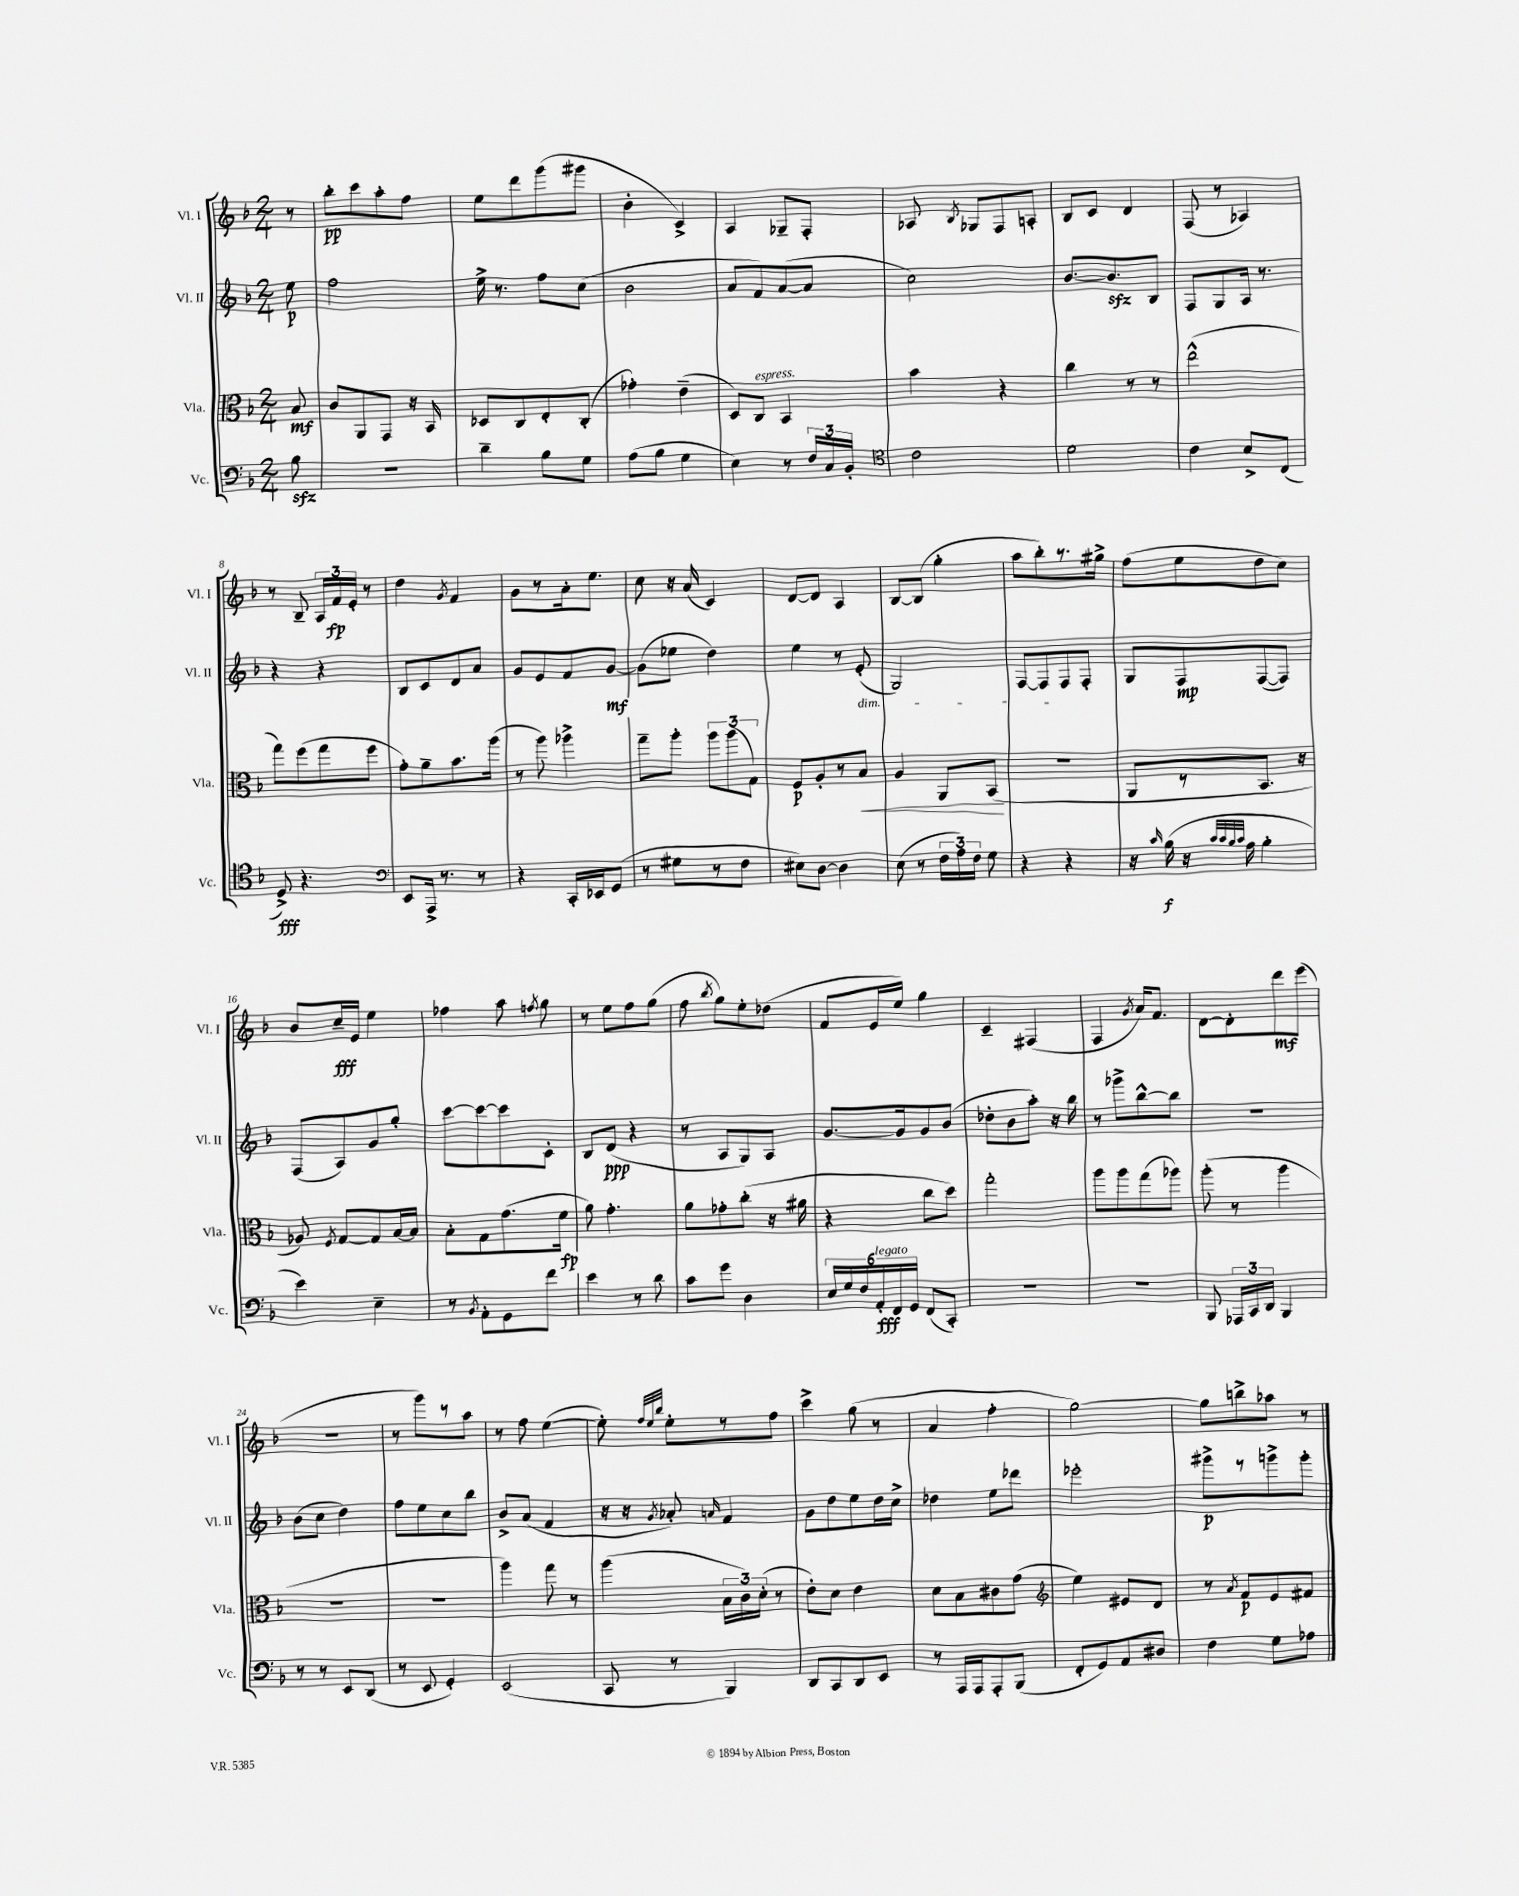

**kern	**dynam	**kern	**dynam	**kern	**dynam	**kern	**dynam
*part4	*part4	*part3	*part3	*part2	*part2	*part1	*part1
*staff4	*staff4	*staff3	*staff3	*staff2	*staff2	*staff1	*staff1
*I"Vc.	*	*I"Vla.	*	*I"Vl. II	*	*I"Vl. I	*
*I'Vc.	*	*I'Vla.	*	*I'Vl. II	*	*I'Vl. I	*
*clefF4	*	*clefC3	*	*clefG2	*	*clefG2	*
*k[b-]	*	*k[b-]	*	*k[b-]	*	*k[b-]	*
*M2/4	*	*M2/4	*	*M2/4	*	*M2/4	*
=	=	=	=	=	=	=	=
8B-zz\	.	8B-/	mf	8ee\	p	8r	.
=1	=1	=1	=1	=1	=1	=1	=1
2r	.	8c/L	.	2ff\	.	8bb-'\L	pp
.	.	8AA/	.	.	.	8ccc\	.
.	.	8GG/J	.	.	.	8aa'\	.
.	.	16r	.	.	.	8ff\J	.
.	.	16BB-/	.	.	.	.	.
=2	=2	=2	=2	=2	=2	=2	=2
4d~\	.	8D-X/L	.	16ee^\	.	8ee\L	.
.	.	.	.	8.r	.	.	.
.	.	8C/	.	.	.	8ddd\	.
8B-\L	.	8E'/	.	8ff\L	.	(8ggg\	.
8G\J	.	(8C'/J	.	(8cc\J	.	8ggg#X\J	.
=3	=3	=3	=3	=3	=3	=3	=3
(8A\L	.	4g-X'\)	.	2b-\	.	4b-'\	.
8B-\J	.	.	.	.	.	.	.
4G\	.	(4e~\	.	.	.	4c^/)	.
=4	=4	=4	=4	=4	=4	=4	=4
4E\)	.	8D/L)	.	8a/L	.	4A/	.
!	!	!LO:TX:a:i:t=espress.	!	!	!	!	!
.	.	8C/J	.	8f/)	.	.	.
8r	.	4BB-/	.	([8a/	.	8G-X~/L	.
24F/LL	.	.	.	8a/J]	.	8F'/J	.
24C/	.	.	.	.	.	.	.
24BB-'/JJ	.	.	.	.	.	.	.
=5	=5	=5	=5	=5	=5	=5	=5
*clefC4	*	*	*	*	*	*	*
2c\	.	4b-\	.	2cc\)	.	8A-X/	.
.	.	.	.	.	.	8qB-/	.
.	.	.	.	.	.	8G-X/L	.
.	.	4r	.	.	.	8F/	.
.	.	.	.	.	.	8An'/J	.
=6	=6	=6	=6	=6	=6	=6	=6
2d\	.	4cc\	.	[8.b-/L	.	8B-/L	.
.	.	.	.	.	.	8c/J	.
.	.	.	.	8.b-zz/]	.	.	.
.	.	8r	.	.	.	4d/	.
.	.	8r	.	8B-/J	.	.	.
=7	=7	=7	=7	=7	=7	=7	=7
4c\	.	(2ee^^\	.	8F/L	.	(8F/	.
.	.	.	.	8G/	.	8r	.
8B-^/L	.	.	.	16A/Jk	.	4A-X/)	.
.	.	.	.	8.r	.	.	.
(8C/J	.	.	.	.	.	.	.
!!LO:LB:g=z
=8	=8	=8	=8	=8	=8	=8	=8
8D^/)	fff	8gg\L)	.	4r	.	8r	.
4.r	.	(8ff\	.	.	.	8B-~/	.
.	.	8gg\	.	4r	.	24A/LL	.
.	.	.	.	.	.	24f/	fp
.	.	.	.	.	.	24e'/JJ	.
.	.	8ff\J	.	.	.	8r	.
=9	=9	=9	=9	=9	=9	=9	=9
*clefF4	*	*	*	*	*	*	*
8EE/L	.	8g'\L)	.	8B-/L	.	4dd\	.
16AAA^/Jk	.	8a~\	.	8c/	.	.	.
8.r	.	.	.	.	.	.	.
.	.	.	.	.	.	8qg/	.
.	.	8.b-\	.	8d/	.	4f/	.
8r	.	.	.	8a/J	.	.	.
.	.	(16aa\Jk	.	.	.	.	.
=10	=10	=10	=10	=10	=10	=10	=10
4r	.	8r	.	8g/L	.	8g\L	.
.	.	8aa\)	.	8e/	.	8r	.
16CC'/LL	.	4aa-X^\	.	8f/	.	16a'\k	.
16EE-X/J	.	.	.	.	.	8.ee\J	.
(8GG/J	.	.	.	[8g/J	mf	.	.
=11	=11	=11	=11	=11	=11	=11	=11
8r	.	8gg~\L	.	(8g\L]	.	8cc\	.
8G#X\L	.	8aa'\J	.	8ee-X\J	.	16r	.
.	.	.	.	.	.	(16a/	.
8r	.	12aa\L	.	4dd\)	.	4c/)	.
.	.	(12aa\	.	.	.	.	.
8F\J	.	.	.	.	.	.	.
.	.	12G\J)	.	.	.	.	.
=12	=12	=12	=12	=12	=12	=12	=12
8E#X\L)	.	8F/L	p	4ee\	.	[8d/L	.
[8D\J	.	8A'/	.	.	.	8d/J]	.
4D\]	.	8r	.	8r	.	4A/	.
!	!	!	!	!LO:TX:b:i:t=dim.	!	!	!
!	!	!	!LO:HP:b	!	!	!	!
.	.	8B-/J	<	(8e'/	.	.	.
=13	=13	=13	=13	=13	=13	=13	=13
(8E\	.	4A/	.	2G/)	.	[8B-/L	.
8r	.	.	.	.	.	(8B-/J]	.
24F\LL	.	8AA/L	.	.	.	4gg'\	.
24A\)	.	.	.	.	.	.	.
24F\JJ	.	.	.	.	.	.	.
8G\	.	(8BB-/J	.	.	.	.	.
.	.	.	[	.	.	.	.
=14	=14	=14	=14	=14	=14	=14	=14
4r	.	2r	.	[8F/L	.	8aa\L	.
.	.	.	.	8F/]	.	8bb-'\)	.
4r	.	.	.	8F/	.	8.r	.
.	.	.	.	8F'/J	.	.	.
.	.	.	.	.	.	16gg#X^\Jk	.
=15	=15	=15	=15	=15	=15	=15	=15
16r	.	8AA/L	.	8G/L	.	(8ff\L	.
16qqc/	.	.	.	.	.	.	.
(16B-\	f	.	.	.	.	.	.
16r	.	8r	.	8F/	mp	8ee\	.
32qqc/LLL	.	.	.	.	.	.	.
32qqc/	.	.	.	.	.	.	.
32qqB-/	.	.	.	.	.	.	.
32qqc/JJJ	.	.	.	.	.	.	.
16A\	.	.	.	.	.	.	.
4B-'\	.	8.BB-/J	.	([8F/	.	8dd\	.
.	.	.	.	8F/J])	.	8cc\J)	.
.	.	16r	.	.	.	.	.
!!LO:LB:g=z
=16	=16	=16	=16	=16	=16	=16	=16
4e\)	.	8A-X/)	.	(8F/L	.	8b-/L	.
.	.	8qF/	.	.	.	.	.
.	.	[8G/L	.	8A/)	.	16cc~/L	fff
.	.	.	.	.	.	16e/JJ	.
4E~\	.	8G/]	.	8g/	.	4ee\	.
.	.	[16B-/L	.	8gg'/J	.	.	.
.	.	16B-/JJ]	.	.	.	.	.
=17	=17	=17	=17	=17	=17	=17	=17
8r	.	8B-'\L	.	[8ccc\L	.	4ff-X\	.
8qBB-/	.	.	.	.	.	.	.
8AA'\L	.	8G\	.	8ccc\_	.	.	.
8GG\	.	(8.g\	.	8ccc\]	.	8aa\	.
.	.	.	.	.	.	8qffn/	.
8f\J	.	.	.	8c'\J	.	8gg\	.
.	.	16f\Jk	fp	.	.	.	.
=18	=18	=18	=18	=18	=18	=18	=18
4e\	.	8a\)	.	8B-/L	.	8r	.
.	.	4.g'\	.	(8d/J	ppp	8ee\L	.
8r	.	.	.	4r	.	8ff\	.
8d\	.	.	.	.	.	(8gg\J	.
=19	=19	=19	=19	=19	=19	=19	=19
8c\L	.	8a\L	.	8r	.	8ff\	.
.	.	.	.	.	.	8qbb-/	.
8g\J	.	8g-X'\	.	8A/L	.	8gg\L)	.
4D\	.	(8cc'\J	.	8G/)	.	8ee'\	.
.	.	16r	.	8A/J	.	(8dd-X\J	.
.	.	16a#X\	.	.	.	.	.
=20	=20	=20	=20	=20	=20	=20	=20
24E/LL	.	4r	.	[8.g/L	.	8f/L	.
24G/	.	.	.	.	.	.	.
24F/	.	.	.	.	.	.	.
!LO:TX:a:i:t=legato	!	!	!	!	!	!	!
24AA'/	fff	.	.	.	.	16e/L	.
24FF/	.	.	.	.	.	.	.
.	.	.	.	16g/k]	.	16ee/JJ)	.
24GG/JJ	.	.	.	.	.	.	.
(8FF/L	.	8cc\L	.	8g/	.	4gg\	.
8CC'/J)	.	8dd\J)	.	(8b-/J	.	.	.
=21	=21	=21	=21	=21	=21	=21	=21
2r	.	2gg'\	.	8dd-X'\L	.	4c~/	.
.	.	.	.	8b-\	.	.	.
.	.	.	.	8aa'\J)	.	(4F#X/	.
.	.	.	.	16r	.	.	.
.	.	.	.	16bb-\	.	.	.
=22	=22	=22	=22	=22	=22	=22	=22
2r	.	8aa\L	.	8r	.	4F/	.
.	.	8aa\	.	8ggg-X^\L	.	.	.
.	.	.	.	.	.	8qg/	.
.	.	(8gg\	.	[8bb-^^\	.	16a/KL)	.
.	.	.	.	.	.	8.f/J	.
.	.	8aa-X\J)	.	8bb-\J]	.	.	.
=23	=23	=23	=23	=23	=23	=23	=23
8BBB-/	.	(8aa'\	.	2r	.	[8d\L	.
24AAA-X/LL	.	8r	.	.	.	8d'\]	.
24CC/	.	.	.	.	.	.	.
24DD/JJ	.	.	.	.	.	.	.
4BBB-/	.	4aa\	.	.	.	8ddd\	mf
.	.	.	.	.	.	(8eee\J	.
!!LO:LB:g=z
=24	=24	=24	=24	=24	=24	=24	=24
8r	.	2r	.	(8b-\L	.	2r	.
8r	.	.	.	8cc\J	.	.	.
8EE/L	.	.	.	4dd\)	.	.	.
(8DD/J	.	.	.	.	.	.	.
=25	=25	=25	=25	=25	=25	=25	=25
8r	.	2r	.	8ff\L	.	8r	.
8EE/	.	.	.	8ee\	.	8ggg\L)	.
4GG'/)	.	.	.	8cc\	.	8r	.
.	.	.	.	8bb-\J	.	8aa\J	.
=26	=26	=26	=26	=26	=26	=26	=26
(2EE/	.	4aa\)	.	8b-^/L	.	8r	.
.	.	.	.	(8a/J	.	8ff\	.
.	.	8gg\	.	4f/	.	([4ee\	.
.	.	8r	.	.	.	.	.
=27	=27	=27	=27	=27	=27	=27	=27
8CC/	.	(4aa\	.	16r	.	8ee'\])	.
.	.	.	.	16r	.	.	.
.	.	.	.	.	.	32qqff/LLL	.
.	.	.	.	.	.	32qqee/	.
.	.	.	.	8qg/	.	32qqbb-/JJJ	.
8r	.	.	.	8a-X'/)	.	8ee'\L	.
.	.	.	.	16qqan/	.	.	.
4BBB-/)	.	24B-\LL	.	4f/	.	8r	.
.	.	24c\)	.	.	.	.	.
.	.	(24d'\JJ	.	.	.	.	.
.	.	8r	.	.	.	8ff\J	.
=28	=28	=28	=28	=28	=28	=28	=28
8DD/L	.	8e'\L)	.	8g\L	.	4ccc^\	.
8CC/	.	8d\J	.	8dd\	.	.	.
8DD/	.	4e\	.	8ee\	.	(8gg\	.
8EE/J	.	.	.	16dd\L	.	8r	.
.	.	.	.	16cc^\JJ	.	.	.
=29	=29	=29	=29	=29	=29	=29	=29
8r	.	8d\L	.	4dd-X\	.	4a/	.
16AAA/LL	.	8B-\	.	.	.	.	.
16AAA/J	.	.	.	.	.	.	.
8AAA'/	.	8c#X\	.	8ee\L	.	4ff'\	.
(8BBB-/J	.	(8g\J	.	8ddd-X\J	.	.	.
=30	=30	=30	=30	=30	=30	=30	=30
*	*	*clefG2	*	*	*	*	*
8FF'/L	.	4ee\)	.	2eee-X'\	.	[2gg\)	.
8GG/)	.	.	.	.	.	.	.
8AA/	.	8e#X/L	.	.	.	.	.
8D#X/J	.	8d/J	.	.	.	.	.
=31	=31	=31	=31	=31	=31	=31	=31
4F\	.	8r	.	8ggg#X^\L	p	8gg\L]	.
.	.	8qa/	.	.	.	.	.
.	.	8f/L	p	8r	.	8bbn^\	.
8G\L	.	8e/	.	8gggn^\	.	8aa-X\J	.
8A-X\J	.	8f#X/J	.	8ggg'\J	.	8r	.
==	==	==	==	==	==	==	==
*-	*-	*-	*-	*-	*-	*-	*-
